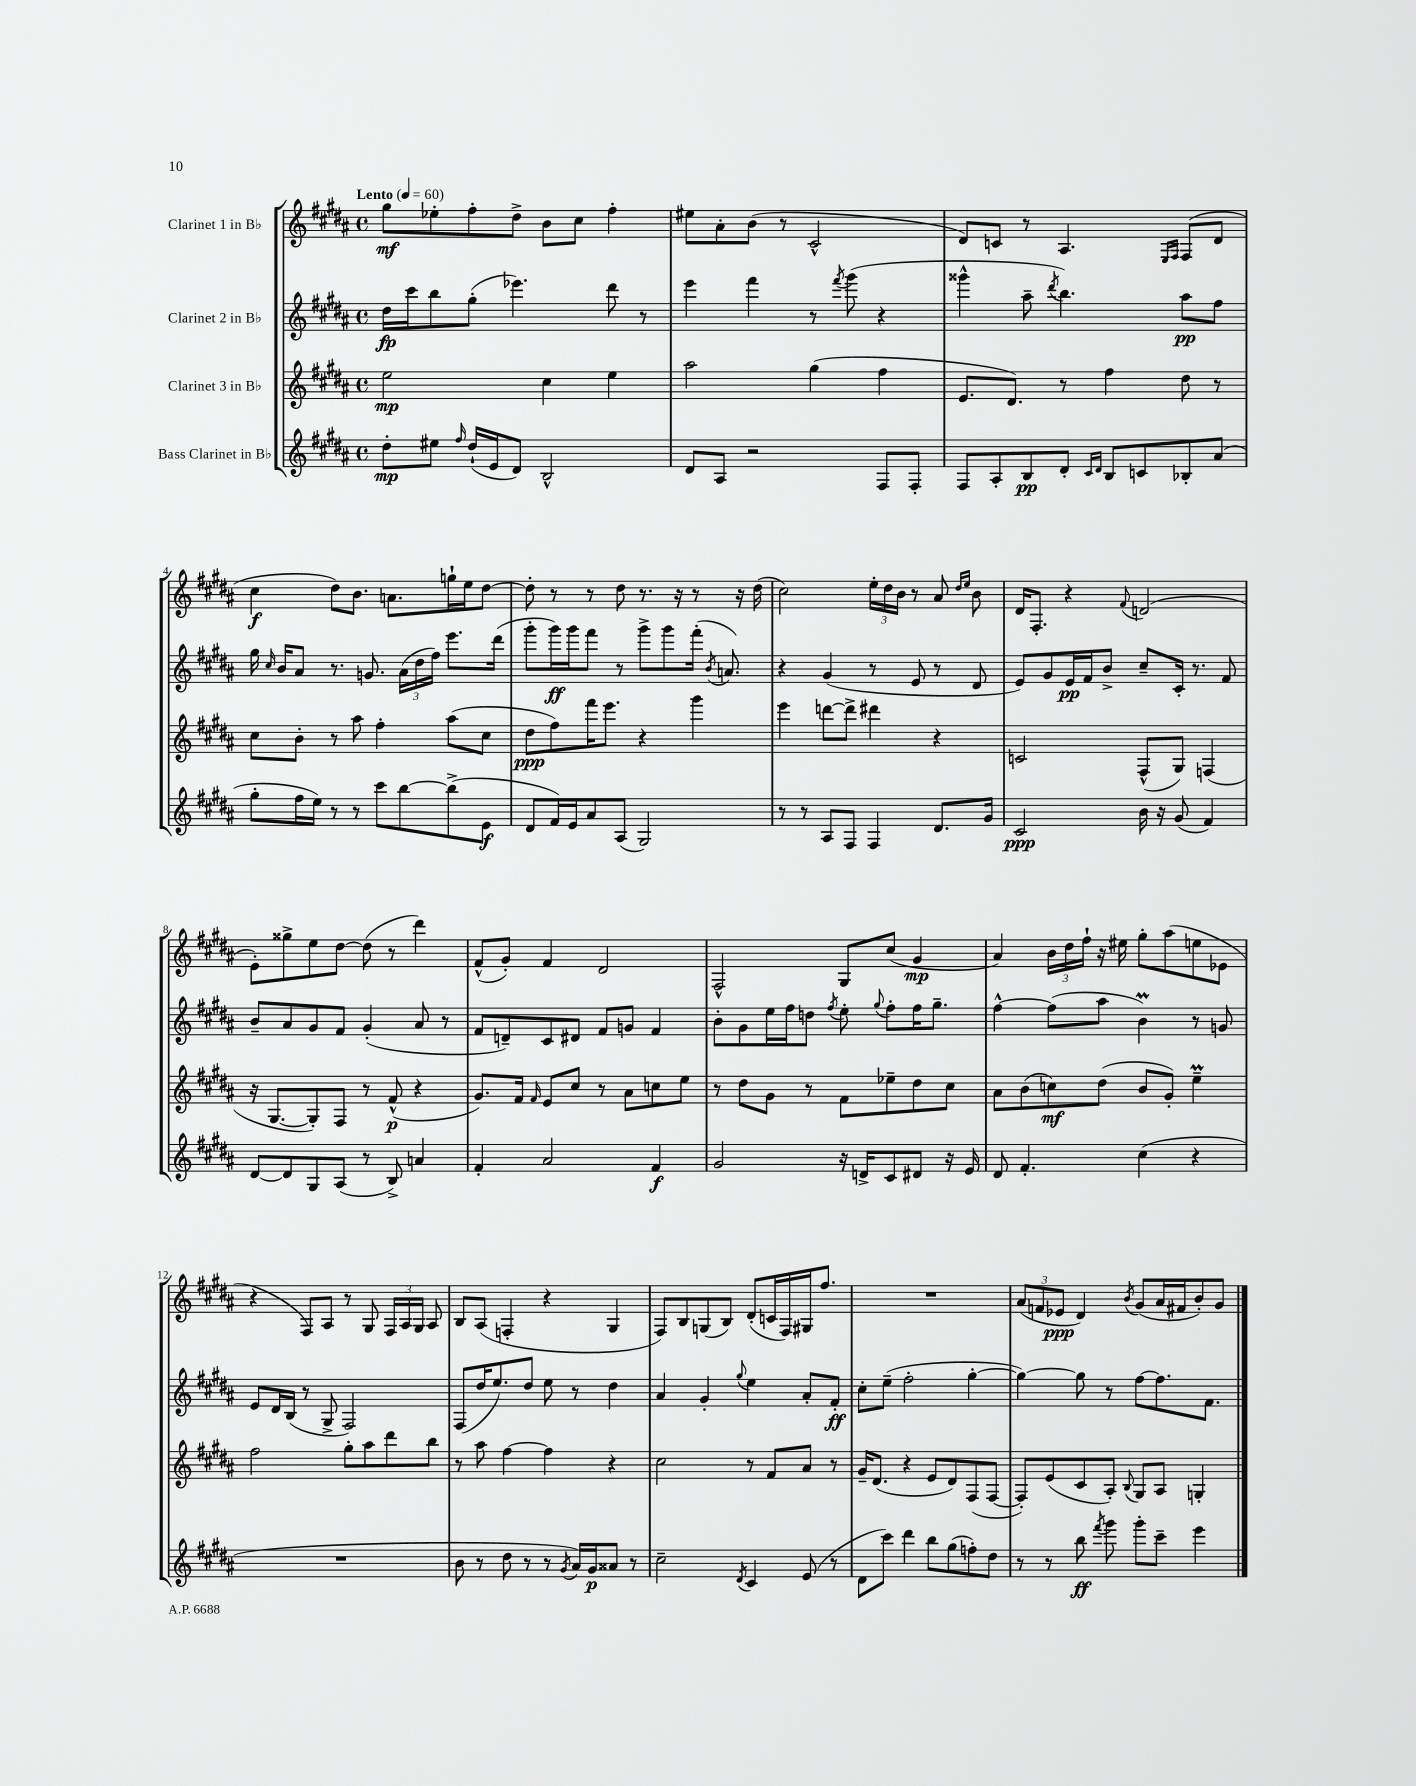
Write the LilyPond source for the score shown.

<<
\new StaffGroup <<
\new Staff = "s0" \with { instrumentName = "Clarinet 1 in Bb" } {
    \clef treble \key b \major \defaultTimeSignature \time 4/4 \tempo "Lento" 4 = 60
    \autoBeamOff gis''8[\mf ees''8-. fis''8-. dis''8]-> b'8[ cis''8] fis''4-. |
    eis''8[ ais'8-. b'8]( r8 cis'2-^ |
    dis'8[) c'8] r8 ais4. \grace { e16[ fis16] } fis8[( dis'8] |
    cis''4\f dis''8[) b'8.] a'8.[ g''16-! e''16 dis''8]~ |
    dis''8-. r8 r8 dis''8 r8. r16 r8 r16 dis''16( |
    cis''2) \tuplet 3/2 { e''16[-. dis''16 b'16] } r8 ais'8 \grace { dis''16[ e''16] } b'8 |
    dis'16[ fis8.]-. r4 \appoggiatura { fis'8 } d'2( |
    e'8[-.) gisis''8-> e''8 dis''8]~ dis''8( r8 dis'''4) |
    fis'8[-^( gis'8]-.) fis'4 dis'2 |
    fis2-^ gis8[ cis''8]( gis'4\mp |
    ais'4) \tuplet 3/2 { b'16[ dis''16 fis''16]-! } r16 eis''16 gis''8[-. ais''8( e''8 ees'8] |
    r4 fis8[) ais8] r8 gis8 \tuplet 3/2 { fis16[ ais16 gis16] } ais8 |
    b8[ ais8]( f4-. r4 gis4 |
    fis8[) b8 g8( b8]) dis'8[-.( c'16 fis16) gis16 fis''8.] |
    R1 |
    \tuplet 3/2 { ais'8[( f'8 ees'8]\ppp } dis'4) \acciaccatura { b'8 } gis'8[( ais'16 fis'16 b'8-.) gis'8] \bar "|." |
}
\new Staff = "s1" \with { instrumentName = "Clarinet 2 in Bb" } {
    \clef treble \key b \major \defaultTimeSignature \time 4/4
    \autoBeamOff dis''16[\fp cis'''16 b''8 gis''8]-.( ees'''4.) dis'''8 r8 |
    e'''4 fis'''4 r8 \acciaccatura { fis'''8 } gis'''8( r4 |
    gisis'''4-^ ais''8-- \acciaccatura { dis'''8 } b''4.) ais''8[\pp fis''8] |
    gis''16 \grace { cis''16 } b'16[ ais'8] r8. g'8. \tuplet 3/2 { ais'16[( dis''16 fis''16]) } e'''8.[ dis'''16]( |
    gis'''8[-. gis'''16\ff) gis'''16 fis'''8] r8 gis'''8[-> gis'''8 fis'''16]-.( \acciaccatura { b'8 } a'8.) |
    r4 gis'4( r8 e'8 r8 dis'8 |
    e'8[) gis'8 e'16\pp fis'16 b'8]-> cis''8[-- cis'16]-. r8. fis'8 |
    b'8[-- ais'8 gis'8 fis'8] gis'4-.( ais'8 r8 |
    fis'8[ d'8--) cis'8 dis'8] fis'8[ g'8] fis'4 |
    b'8[-. gis'8 e''16 fis''16 d''8] \acciaccatura { fis''8 } e''8-. \appoggiatura { gis''8 } fis''8[-. fis''16 gis''8.]-- |
    fis''4~-^ fis''8[( ais''8] b'4\prall) r8 g'8 |
    e'8[ dis'16 b16]( r8 gis8-> fis2) |
    fis8[( dis''16 e''8.) dis''8] e''8 r8 dis''4 |
    ais'4 gis'4-. \appoggiatura { gis''8 } e''4 ais'8[-. fis'8]-.\ff |
    cis''8[-. e''8]--( fis''2-. gis''4~-. |
    gis''4~) gis''8 r8 fis''8[~ fis''8. fis'8.] \bar "|." |
}
\new Staff = "s2" \with { instrumentName = "Clarinet 3 in Bb" } {
    \clef treble \key b \major \defaultTimeSignature \time 4/4
    \autoBeamOff e''2\mp cis''4 e''4 |
    ais''2 gis''4( fis''4 |
    e'8.[ dis'8.]) r8 fis''4 dis''8 r8 |
    cis''8[ b'8]-. r8 ais''8 fis''4-. ais''8[( cis''8] |
    dis''8[\ppp fis''8) fis'''16 e'''8.] r4 gis'''4 |
    e'''4 d'''8[~ d'''8]-> dis'''4 r4 |
    c'2 fis8[-^( gis8]) f4( |
    r16 gis8.[~ gis8-.) fis8] r8 fis'8-^\p( r4 |
    gis'8.[) fis'16] \grace { fis'16 } e'8[ cis''8] r8 ais'8[ c''8 e''8] |
    r8 dis''8[ gis'8] r8 fis'8[ ees''8-- dis''8 cis''8] |
    ais'8[ b'8( c''8\mf) dis''8]( b'8[ gis'8]-.) e''4--\prall |
    fis''2 gis''8[-. ais''8 dis'''8 b''8] |
    r8 ais''8 fis''4~ fis''4 r4 |
    cis''2 r8 fis'8[ ais'8] r8 |
    gis'16[-- dis'8.]( r4 e'8[ dis'8) fis8( fis8]~ |
    fis8[-.) e'8( cis'8 ais8]-.) \appoggiatura { b8 } gis8[ ais8] g4-. \bar "|." |
}
\new Staff = "s3" \with { instrumentName = "Bass Clarinet in Bb" } {
    \clef treble \key b \major \defaultTimeSignature \time 4/4
    \autoBeamOff dis''8[-.\mp eis''8] \grace { fis''16 } dis''16[-!( e'16 dis'8]) b2-^ |
    dis'8[ ais8] r2 fis8[ fis8]-. |
    fis8[ ais8-. b8\pp dis'8]-. \grace { cis'16[ dis'16] } b8[ c'8 bes8-. ais'8]( |
    gis''8[-. fis''16 e''16]) r8 r8 cis'''8[ b''8~ b''8->( e'8]\f |
    dis'8[ fis'16) e'16 ais'8 ais8]( gis2) |
    r8 r8 ais8[ fis8] fis4 dis'8.[ gis'16] |
    cis'2\ppp b'16 r16 gis'8( fis'4) |
    dis'8[~ dis'8 gis8 ais8]( r8 b8->) a'4 |
    fis'4-. ais'2 fis'4\f |
    gis'2 r16 d'16[-> cis'8 dis'8] r16 e'16 |
    dis'8 fis'4.-. cis''4( r4 |
    R1 |
    b'8 r8 dis''8 r8 r8 \acciaccatura { gis'8 } ais'16[) gis'16\p aisis'8] r8 |
    cis''2-- \acciaccatura { dis'8 } cis'4 e'8( r8 |
    dis'8[ cis'''8]) dis'''4 b''8[ gis''8( f''8-.) dis''8] |
    r8 r8 b''8\ff \acciaccatura { fis'''8 } gis'''8 gis'''8[-. cis'''8]-- e'''4 \bar "|." |
}
>>
>>
